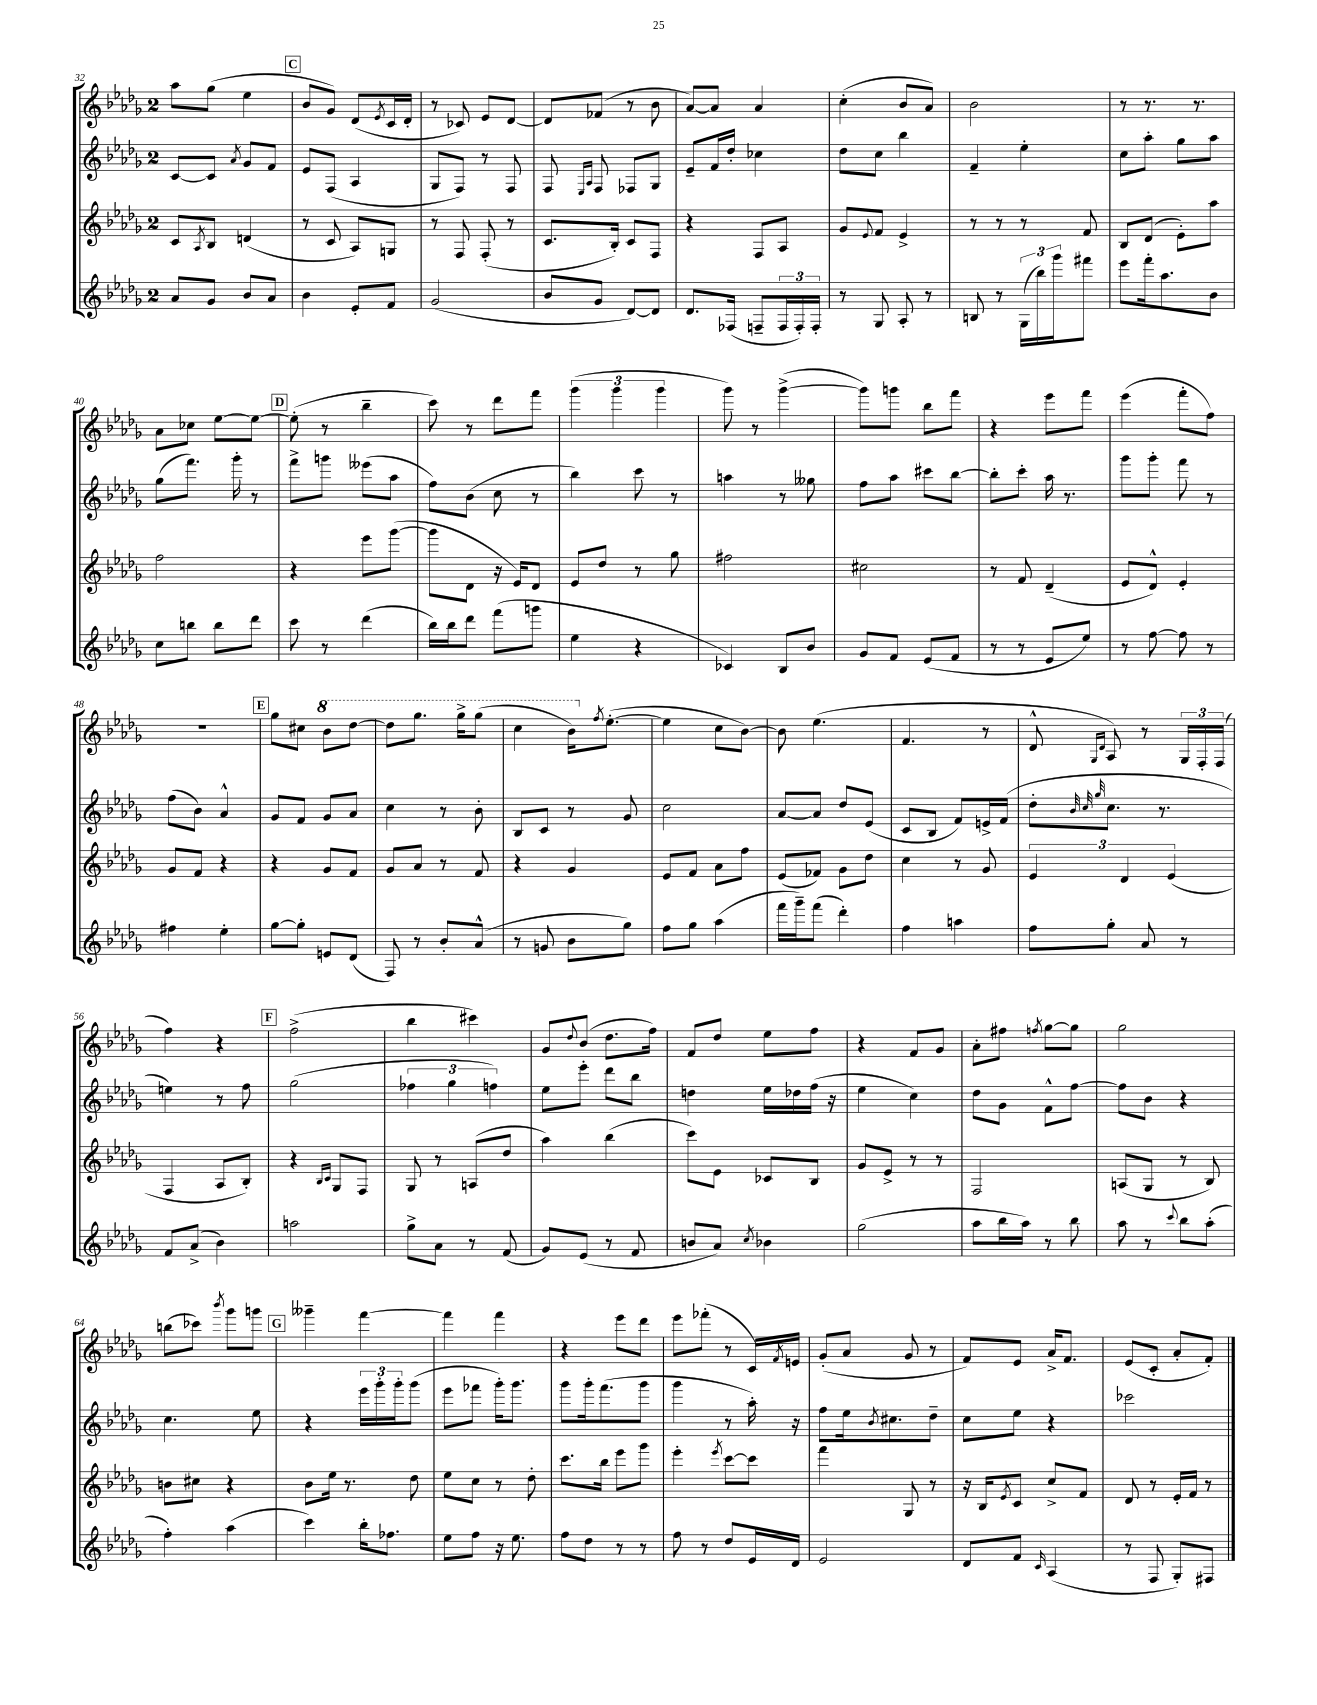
<<
\new StaffGroup <<
\new Staff = "s0" {
    \clef treble \key des \major \once \override Staff.TimeSignature.style = #'single-digit \time 2/4
    aes''8 ges''8( ees''4 |
    \mark \markup { \box "C" } bes'8 ges'8) des'8( \acciaccatura { ees'8 } c'16 des'16-. |
    r8 ces'8) ees'8 des'8~ |
    des'8 fes'8( r8 bes'8 |
    aes'8~) aes'8 aes'4 |
    c''4-.( bes'8 aes'8) |
    bes'2 |
    r8 r8. r8. |
    aes'8 ces''8 ees''8~ ees''8~ |
    \mark \markup { \box "D" } ees''8-.( r8 bes''4-- |
    c'''8) r8 des'''8 f'''8 |
    \tuplet 3/2 { ges'''4( ges'''4 ges'''4 } |
    ges'''8) r8 ges'''4~->( |
    ges'''8) g'''8 bes''8 f'''8 |
    r4 ees'''8 f'''8 |
    ees'''4( f'''8-. f''8) |
    R2 |
    \mark \markup { \box "E" } ges''8 cis''8 \ottava #1 bes''8 des'''8~ |
    des'''8 ges'''8. ges'''16-> ges'''8( |
    c'''4 bes''16) \ottava #0 \acciaccatura { f''8 } ees''8.~-.( |
    ees''4 c''8 bes'8~) |
    bes'8 ees''4.( |
    f'4. r8 |
    des'8-^ \grace { ges16 des'16 } aes8) r8 \tuplet 3/2 { ges16 f16-. f16( } |
    f''4) r4 |
    \mark \markup { \box "F" } f''2->( |
    bes''4 cis'''4) |
    ges'8 \appoggiatura { des''8 } bes'8( des''8. f''16) |
    f'8 des''8 ees''8 f''8 |
    r4 f'8 ges'8 |
    aes'8-. fis''8 \acciaccatura { f''8 } ges''8~ ges''8 |
    ges''2 |
    b''8( ces'''8) \acciaccatura { bes'''8 } ges'''8 g'''8 |
    \mark \markup { \box "G" } geses'''4-- f'''4~ |
    f'''4 f'''4 |
    r4 ees'''8 des'''8 |
    ees'''8 fes'''8-.( r8 c'16) \acciaccatura { f'8 } e'16 |
    ges'8-.( aes'8 ges'8 r8 |
    f'8) ees'8 aes'16-> f'8. |
    ees'8( c'8-. aes'8-. f'8-.) \bar "|." |
}
\new Staff = "s1" {
    \clef treble \key des \major \once \override Staff.TimeSignature.style = #'single-digit \time 2/4
    c'8~ c'8 \acciaccatura { aes'8 } ges'8 f'8 |
    \mark \markup { \box "C" } ees'8 f8( aes4 |
    ges8 f8) r8 f8 |
    f8 \grace { ees16 aes16 } f8 fes8 ges8 |
    ees'8-- f'16 des''16-. ces''4 |
    des''8 c''8 bes''4 |
    f'4-- ees''4-. |
    c''8 aes''8-. ges''8 aes''8 |
    ges''8( f'''8.) ges'''16-. r8 |
    \mark \markup { \box "D" } f'''8-> g'''8 eeses'''8( aes''8 |
    f''8) bes'8( c''8 r8 |
    bes''4) c'''8 r8 |
    a''4 r8 geses''8 |
    f''8 aes''8 cis'''8 bes''8~ |
    bes''8-. c'''8-. aes''16 r8. |
    ges'''8 ges'''8-. f'''8 r8 |
    f''8( bes'8) aes'4-^ |
    \mark \markup { \box "E" } ges'8 f'8 ges'8 aes'8 |
    c''4 r8 bes'8-. |
    bes8 c'8 r8 ges'8 |
    c''2 |
    aes'8~ aes'8 des''8 ees'8( |
    c'8 bes8 f'8) e'16-> f'16( |
    des''8-. \grace { bes'32 c''32 ges''32 } c''8. r8. |
    e''4) r8 f''8 |
    \mark \markup { \box "F" } ges''2( |
    \tuplet 3/2 { fes''4 ges''4 f''4) } |
    ees''8 ees'''8-. des'''8 bes''8 |
    d''4 ees''16 des''16 f''16( r16 |
    ees''4 c''4) |
    des''8 ges'8 f'8-^ f''8~ |
    f''8 bes'8 r4 |
    c''4. ees''8 |
    \mark \markup { \box "G" } r4 \tuplet 3/2 { ees'''16 ges'''16-. ges'''16-. } ges'''8( |
    ees'''8 fes'''8 ges'''16-.) ges'''8. |
    ges'''8 ges'''16-. f'''8.( ges'''8 |
    ges'''4 r8 aes''16-.) r16 |
    f''8 ees''16 \acciaccatura { bes'8 } cis''8. des''8-- |
    c''8 ees''8 r4 |
    ces'''2 \bar "|." |
}
\new Staff = "s2" {
    \clef treble \key des \major \once \override Staff.TimeSignature.style = #'single-digit \time 2/4
    c'8 \acciaccatura { aes8 } bes8 d'4( |
    \mark \markup { \box "C" } r8 c'8 aes8) g8 |
    r8 f8 f8-.( r8 |
    c'8. bes16-.) c'8 f8 |
    r4 f8 aes8 |
    ges'8 \appoggiatura { ees'8 } f'8 ees'4-> |
    r8 r8 r8 f'8 |
    bes8 des'8( ees'8-.) aes''8 |
    f''2 |
    \mark \markup { \box "D" } r4 ees'''8 ges'''8~( |
    ges'''8 des'8 r16 ees'16) des'8 |
    ees'8 des''8 r8 ges''8 |
    fis''2 |
    cis''2 |
    r8 f'8 des'4--( |
    ees'8 des'8-^) ees'4-. |
    ges'8 f'8 r4 |
    \mark \markup { \box "E" } r4 ges'8 f'8 |
    ges'8 aes'8 r8 f'8 |
    r4 ges'4 |
    ees'8 f'8 aes'8 f''8 |
    ees'8( fes'8) ges'8 des''8 |
    c''4 r8 ges'8 |
    \tuplet 3/2 { ees'4 des'4 ees'4( } |
    f4 aes8 bes8-.) |
    \mark \markup { \box "F" } r4 \grace { bes16 c'16 } ges8 f8 |
    ges8 r8 a8( des''8 |
    aes''4) bes''4( |
    c'''8) ees'8 ces'8 bes8 |
    ges'8 ees'8-> r8 r8 |
    f2 |
    a8( ges8 r8 bes8) |
    b'8 cis''8 r4 |
    \mark \markup { \box "G" } bes'8 ees''16 r8. des''8 |
    ees''8 c''8 r8 des''8-. |
    c'''8. bes''16 ees'''8 ges'''8 |
    ees'''4-. \acciaccatura { ees'''8 } c'''8~ c'''8 |
    f'''4 ges8 r8 |
    r16 bes16 \acciaccatura { ees'8 } c'8 c''8-> f'8 |
    des'8 r8 ees'16-. f'16 r8 \bar "|." |
}
\new Staff = "s3" {
    \clef treble \key des \major \once \override Staff.TimeSignature.style = #'single-digit \time 2/4
    aes'8 ges'8 bes'8 aes'8 |
    \mark \markup { \box "C" } bes'4 ees'8-. f'8 |
    ges'2( |
    bes'8 ges'8 des'8~) des'8 |
    des'8. fes16( f8-- \tuplet 3/2 { f16 f16-.) f16-. } |
    r8 ges8 aes8-. r8 |
    b8 r8 \tuplet 3/2 { ges16( bes''16) ges'''16 } fis'''8 |
    ees'''8 f'''16-. aes''8. bes'8 |
    c''8 b''8 b''8 des'''8 |
    \mark \markup { \box "D" } c'''8 r8 des'''4( |
    bes''16) bes''16 des'''8 f'''8( g'''8 |
    ees''4 r4 |
    ces'4) bes8 bes'8 |
    ges'8 f'8 ees'8( f'8 |
    r8 r8 ees'8 ees''8) |
    r8 f''8~ f''8 r8 |
    fis''4 ees''4-. |
    \mark \markup { \box "E" } ges''8~ ges''8-. e'8 des'8( |
    f8) r8 bes'8-. aes'8-^( |
    r8 g'8 bes'8 ges''8) |
    f''8 ges''8 aes''4( |
    f'''16 ges'''16--) f'''8( des'''4-.) |
    f''4 a''4 |
    f''8 ges''8-. aes'8 r8 |
    f'8 aes'8->( bes'4) |
    \mark \markup { \box "F" } a''2 |
    ges''8-> aes'8 r8 f'8( |
    ges'8) ees'8( r8 f'8 |
    b'8 aes'8) \acciaccatura { c''8 } bes'4 |
    ges''2( |
    aes''8 bes''16 aes''16) r8 bes''8 |
    aes''8 r8 \appoggiatura { c'''8 } bes''8 aes''8-.( |
    f''4-.) aes''4( |
    \mark \markup { \box "G" } c'''4) bes''16-. fes''8. |
    ees''8 f''8 r16 ees''8. |
    f''8 des''8 r8 r8 |
    f''8 r8 des''8 ees'16 des'16 |
    ees'2 |
    des'8 f'8 \grace { c'16 } aes4( |
    r8 f8 ges8-.) fis8 \bar "|." |
}
>>
>>
\layout { \context { \Score currentBarNumber = #32 } }
